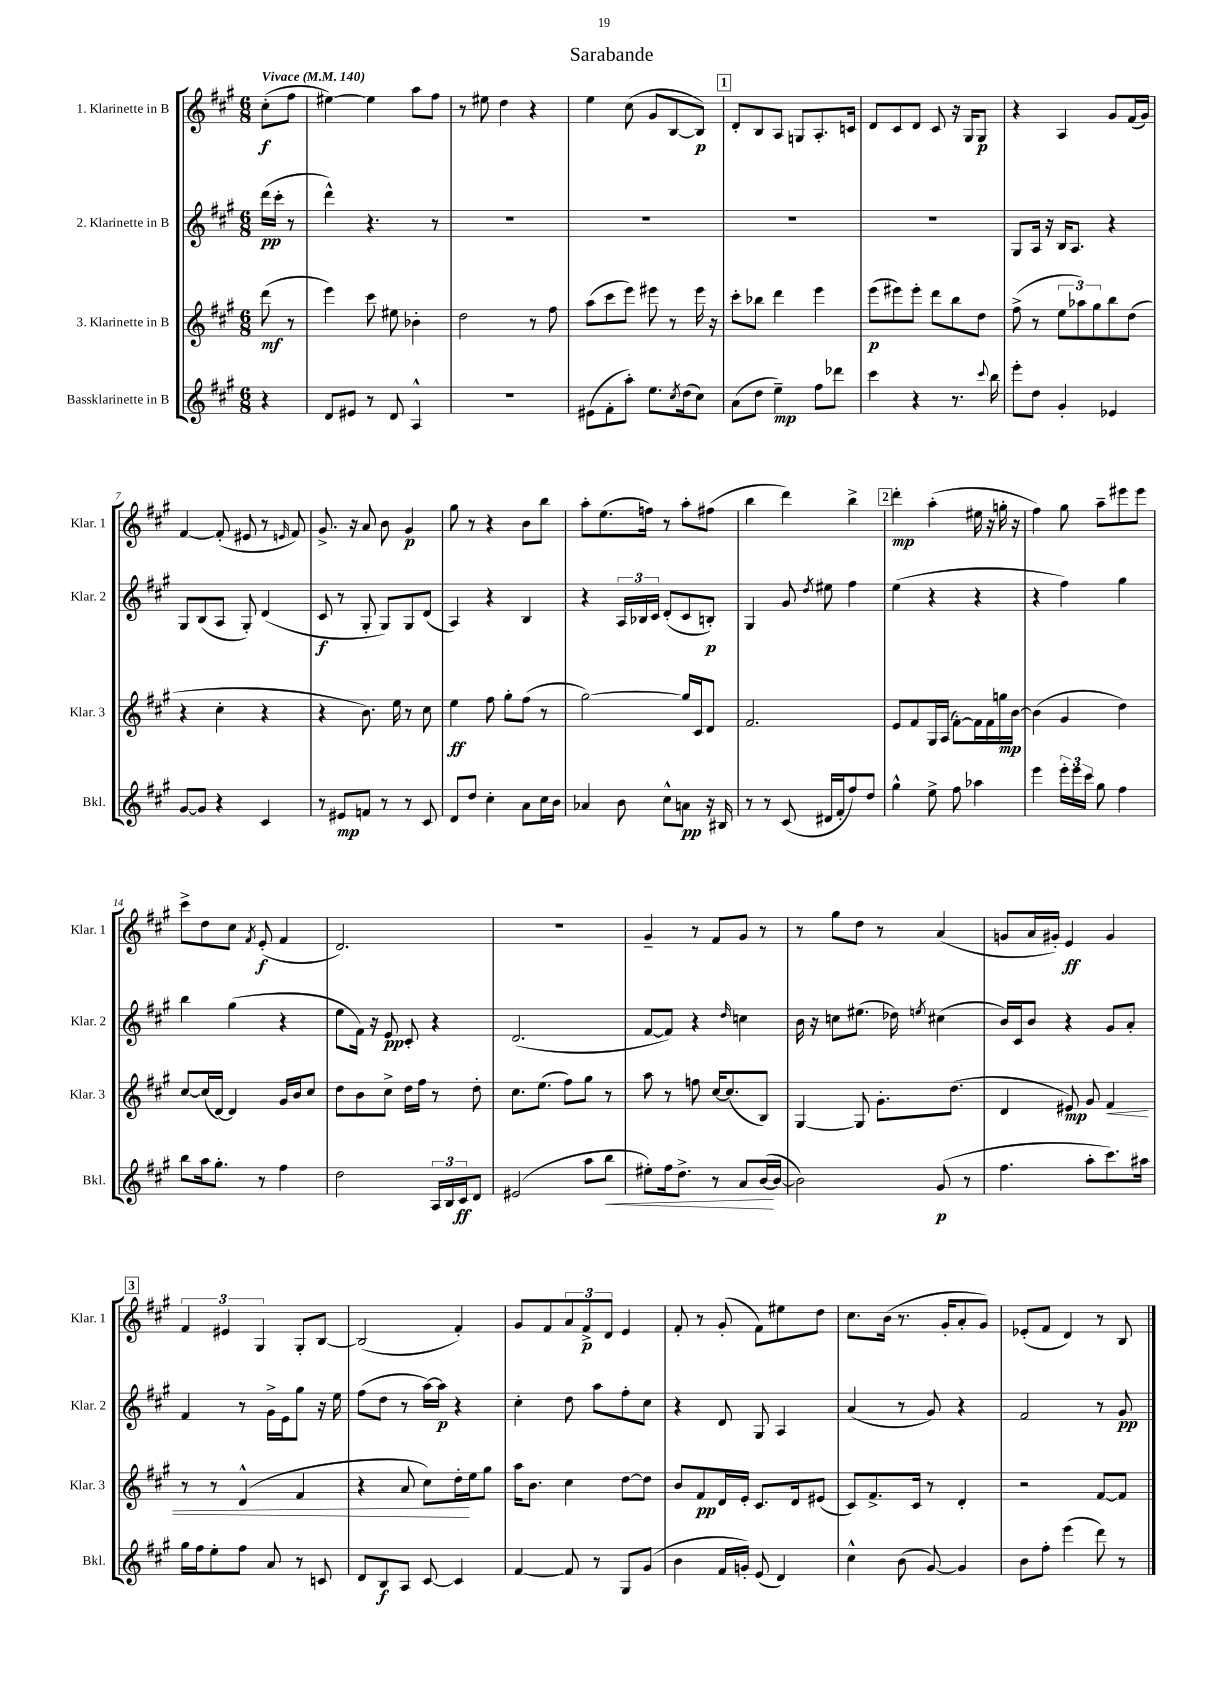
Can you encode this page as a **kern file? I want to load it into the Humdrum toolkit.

**kern	**dynam	**kern	**dynam	**kern	**dynam	**kern	**dynam
*part4	*part4	*part3	*part3	*part2	*part2	*part1	*part1
*staff4	*staff4	*staff3	*staff3	*staff2	*staff2	*staff1	*staff1
*I"Bassklarinette in B	*	*I"3. Klarinette in B	*	*I"2. Klarinette in B	*	*I"1. Klarinette in B	*
*I'Bkl.	*	*I'Klar. 3	*	*I'Klar. 2	*	*I'Klar. 1	*
*clefG2	*	*clefG2	*	*clefG2	*	*clefG2	*
*k[f#c#g#]	*	*k[f#c#g#]	*	*k[f#c#g#]	*	*k[f#c#g#]	*
*M6/8	*	*M6/8	*	*M6/8	*	*M6/8	*
*MM140	*	*MM140	*	*MM140	*	*MM140	*
=	=	=	=	=	=	=	=
!	!	!	!	!	!	!LO:TX:a:B:t=Vivace	!
4r	.	(8ddd\	mf	(16ddd\LL	pp	(8cc#'\L	f
.	.	.	.	16ccc#'\JJ	.	.	.
.	.	8r	.	8r	.	8ff#\J	.
=1	=1	=1	=1	=1	=1	=1	=1
8d/L	.	4eee\)	.	4ddd^^\)	.	[4ee#X\)	.
8e#X/J	.	.	.	.	.	.	.
8r	.	8ccc#\	.	4.r	.	4ee#\]	.
8d/	.	8ee#X\	.	.	.	.	.
4A^^/	.	4b-X'\	.	.	.	8aa\L	.
.	.	.	.	8r	.	8ff#\J	.
=2	=2	=2	=2	=2	=2	=2	=2
2.r	.	2dd\	.	2.r	.	8r	.
.	.	.	.	.	.	8ee#X\	.
.	.	.	.	.	.	4dd\	.
.	.	8r	.	.	.	4r	.
.	.	8ff#\	.	.	.	.	.
=3	=3	=3	=3	=3	=3	=3	=3
(8e#X\L	.	(8aa\L	.	2.r	.	4ee\	.
8f#'\	.	8ccc#\	.	.	.	.	.
8aa'\J)	.	8eee\J)	.	.	.	(8cc#\	.
8.ee\L	.	8eee#X\	.	.	.	8g#/L	.
.	.	8r	.	.	.	[8B/	.
8qcc#/	.	.	.	.	.	.	.
(16dd\k	.	.	.	.	.	.	.
8cc#\J)	.	16eee#\	.	.	.	8B/J])	p
.	.	16r	.	.	.	.	.
!!LO:REH:place=s1:t=1
=4	=4	=4	=4	=4	=4	=4	=4
(8a\L	.	8ccc#'\L	.	2.r	.	8d'/L	.
8dd\J	.	8bb-X\J	.	.	.	8B/	.
4ee~\)	mp	4ddd\	.	.	.	8A/J	.
.	.	.	.	.	.	8Gn/L	.
8ff#\L	.	4eee\	.	.	.	8.A'/	.
8ddd-X\J	.	.	.	.	.	.	.
.	.	.	.	.	.	16cn/Jk	.
=5	=5	=5	=5	=5	=5	=5	=5
4ccc#\	.	(8eee\L	p	2.r	.	8d/L	.
.	.	8eee#X\)	.	.	.	8c#/	.
4r	.	8eee#'\J	.	.	.	8d/J	.
.	.	8ddd\L	.	.	.	8c#/	.
8.r	.	8bb\	.	.	.	16r	.
.	.	.	.	.	.	16G#/KL	.
.	.	8dd\J	.	.	.	8G#/J	p
8qqccc#/	.	.	.	.	.	.	.
16bb\	.	.	.	.	.	.	.
=6	=6	=6	=6	=6	=6	=6	=6
8eee'\L	.	(8ff#^\	.	8G#/L	.	4r	.
8dd\J	.	8r	.	16A/Jk	.	.	.
.	.	.	.	16r	.	.	.
4g#'/	.	12ee\L	.	16B/KL	.	4A/	.
.	.	.	.	8.A/J	.	.	.
.	.	12aa-X\)	.	.	.	.	.
.	.	12gg#\	.	.	.	.	.
4e-X/	.	8bb\	.	4r	.	8g#/L	.
.	.	(8dd\J	.	.	.	(16f#/L	.
.	.	.	.	.	.	16g#/JJ)	.
!!LO:LB:g=z
=7	=7	=7	=7	=7	=7	=7	=7
[8g#/L	.	4r	.	8G#/L	.	[4f#/	.
8g#/J]	.	.	.	(8B/	.	.	.
4r	.	4cc#'\	.	8A/J	.	(8f#'/]	.
.	.	.	.	8G#'/)	.	8e#X/	.
4c#/	.	4r	.	(4d/	.	8r	.
.	.	.	.	.	.	16qqen/	.
.	.	.	.	.	.	8f#/)	.
=8	=8	=8	=8	=8	=8	=8	=8
8r	.	4r	.	8c#/	f	8.g#^/	.
8e#X/L	mp	.	.	8r	.	.	.
.	.	.	.	.	.	16r	.
8fn/J	.	8.b\)	.	8G#'/	.	8a/	.
8r	.	.	.	8G#/L)	.	8b\	.
.	.	16ee\	.	.	.	.	.
8r	.	8r	.	8G#/	.	4g#/	p
8c#/	.	8cc#\	.	(8d/J	.	.	.
=9	=9	=9	=9	=9	=9	=9	=9
8d/L	.	4ee\	ff	4A/)	.	8gg#\	.
8dd/J	.	.	.	.	.	8r	.
4cc#'\	.	8ff#\	.	4r	.	4r	.
.	.	8gg#'\L	.	.	.	.	.
8a\L	.	(8ff#\J	.	4B/	.	8b\L	.
16cc#\L	.	8r	.	.	.	8bb\J	.
16b\JJ	.	.	.	.	.	.	.
=10	=10	=10	=10	=10	=10	=10	=10
4a-X/	.	[2gg#\)	.	4r	.	8aa'\L	.
.	.	.	.	.	.	(8.ee\	.
8b\	.	.	.	24A/LL	.	.	.
.	.	.	.	24B-X/	.	.	.
.	.	.	.	.	.	16ffn\Jk)	.
.	.	.	.	24c#/JJ	.	.	.
8cc#^^\L	.	.	.	(8d'/L	.	8r	.
8an\J	pp	16gg#/LL]	.	8c#/	.	8aa'\L	.
.	.	16c#/J	.	.	.	.	.
16r	.	8d/J	.	8Bn'/J)	p	(8ff#X\J	.
16B#X/	.	.	.	.	.	.	.
=11	=11	=11	=11	=11	=11	=11	=11
8r	.	2.f#/	.	4G#/	.	4bb\	.
8r	.	.	.	.	.	.	.
(8c#/	.	.	.	8g#/	.	4ddd\)	.
.	.	.	.	8qdd/	.	.	.
16d#X/LL	.	.	.	8ee#X\	.	.	.
16f#'/J	.	.	.	.	.	.	.
8ff#/)	.	.	.	4ff#\	.	4bb^\	.
8dd/J	.	.	.	.	.	.	.
!!LO:REH:place=s1:t=2
=12	=12	=12	=12	=12	=12	=12	=12
4gg#^^\	.	8e/L	.	(4ee\	.	4ddd'\	mp
.	.	8f#/	.	.	.	.	.
8ee^\	.	16G#/L	.	4r	.	(4aa'\	.
.	.	(16A/JJ	.	.	.	.	.
8ff#\	.	[8f#'\L)	.	.	.	.	.
4aa-X\	.	16f#\L]	.	4r	.	16ee#X\	.
.	.	16f#\	.	.	.	16r	.
.	.	16ggn\	mp	.	.	16ggn'\	.
.	.	[16b\JJ	.	.	.	16r	.
=13	=13	=13	=13	=13	=13	=13	=13
4eee\	.	(4b\]	.	4r	.	4ff#\)	.
24eee'\LL	.	4g#/	.	4ff#\)	.	8gg#\	.
24eee\	.	.	.	.	.	.	.
24ccc#\JJ	.	.	.	.	.	.	.
8gg#\	.	.	.	.	.	8aa~\L	.
4ff#\	.	4dd\)	.	4gg#\	.	8eee#X\	.
.	.	.	.	.	.	8eee#\J	.
!!LO:LB:g=z
=14	=14	=14	=14	=14	=14	=14	=14
8bb\L	.	[8cc#/L	.	4bb\	.	8ccc#^\L	.
16aa\k	.	(16cc#/L]	.	.	.	8dd\	.
8.gg#'\J	.	[16d/JJ)	.	.	.	.	.
.	.	4d/]	.	(4gg#\	.	8cc#\J	.
.	.	.	.	.	.	8qf#/	.
8r	.	.	.	.	.	(8e'/	f
4ff#\	.	16g#/LL	.	4r	.	4f#/	.
.	.	16b/J	.	.	.	.	.
.	.	8cc#/J	.	.	.	.	.
=15	=15	=15	=15	=15	=15	=15	=15
2dd\	.	8dd\L	.	8ee\L	.	2.d/)	.
.	.	8b\	.	16f#\Jk)	.	.	.
.	.	.	.	16r	.	.	.
.	.	8cc#^\J	.	8e/	pp	.	.
.	.	16dd\LL	.	8c#'/	.	.	.
.	.	16ff#\JJ	.	.	.	.	.
24A/LL	.	8r	.	4r	.	.	.
24B/	.	.	.	.	.	.	.
24c#/J	ff	.	.	.	.	.	.
8d/J	.	8dd'\	.	.	.	.	.
=16	=16	=16	=16	=16	=16	=16	=16
(2e#X/	.	8.cc#\L	.	(2.d/	.	2.r	.
.	.	(8.ee\J	.	.	.	.	.
.	.	8ff#\L)	.	.	.	.	.
8aa\L	.	8gg#\J	.	.	.	.	.
!	!LO:HP:b	!	!	!	!	!	!
8bb\J	<	8r	.	.	.	.	.
=17	=17	=17	=17	=17	=17	=17	=17
8ee#X'\L)	.	8aa\	.	[8f#/L	.	4g#~/	.
16ff#\k	.	8r	.	8f#/J])	.	.	.
8.dd^\J	.	.	.	.	.	.	.
.	.	8ffn\	.	4r	.	8r	.
8r	.	[16cc#/KL	.	.	.	8f#/L	.
.	.	(8.cc#/]	.	.	.	.	.
.	.	.	.	16qqdd/	.	.	.
8a/L	.	.	.	4ccn\	.	8g#/J	.
([16b/L	.	8B/J)	.	.	.	8r	.
16b/JJ_	[	.	.	.	.	.	.
=18	=18	=18	=18	=18	=18	=18	=18
2b\])	.	[4G#/	.	16b\	.	8r	.
.	.	.	.	16r	.	.	.
.	.	.	.	8ccn\L	.	8gg#\L	.
.	.	8G#/]	.	(8.ee#X\J	.	8dd\J	.
.	.	8.g#'\L	.	.	.	8r	.
.	.	.	.	16dd-X\)	.	.	.
.	.	.	.	8qeen/	.	.	.
(8g#/	p	.	.	(4cc#X\	.	(4a/	.
.	.	(8.dd\J	.	.	.	.	.
8r	.	.	.	.	.	.	.
=19	=19	=19	=19	=19	=19	=19	=19
4.ff#\	.	4d/	.	16b/LL)	.	8gn/L	.
.	.	.	.	16c#/J	.	.	.
.	.	.	.	8b/J	.	16a/L	.
.	.	.	.	.	.	16g#X'/JJ)	.
.	.	8e#X/)	mp	4r	.	4e/	ff
8aa'\L	.	8g#/	.	.	.	.	.
!	!	!	!LO:HP:b	!	!	!	!
8.ccc#\)	.	4f#/	<	8g#/L	.	4g#/	.
.	.	.	.	8a'/J	.	.	.
16aa#X\Jk	.	.	.	.	.	.	.
!!LO:LB:g=z
!!LO:REH:place=s1:t=3
=20	=20	=20	=20	=20	=20	=20	=20
16gg#\LL	.	8r	.	4f#/	.	6f#/	.
16ff#\J	.	.	.	.	.	.	.
8ee'\	.	8r	.	.	.	.	.
.	.	.	.	.	.	6e#X/	.
8ff#\J	.	(4d^^/	.	8r	.	.	.
.	.	.	.	.	.	6G#/	.
8a/	.	.	.	16g#^\LL	.	.	.
.	.	.	.	16e\J	.	.	.
8r	.	4f#/	.	8gg#\J	.	8G#'/L	.
8cn/	.	.	.	16r	.	[8B/J	.
.	.	.	.	16ee\	.	.	.
=21	=21	=21	=21	=21	=21	=21	=21
8d/L	.	4r	.	(8ff#\L	.	(2B/]	.
8B/	f	.	.	8dd\J	.	.	.
8A/J	.	8a/	.	8r	.	.	.
[8c#/	.	8cc#\L)	.	[16aa\LL)	.	.	.
.	.	.	.	16aa\JJ]	p	.	.
4c#/]	.	16dd'\L	.	4r	.	4f#'/)	.
.	.	16ee\J	[	.	.	.	.
.	.	8gg#\J	.	.	.	.	.
=22	=22	=22	=22	=22	=22	=22	=22
[4f#/	.	16aa\KL	.	4cc#'\	.	8g#/L	.
.	.	8.b\J	.	.	.	.	.
.	.	.	.	.	.	8f#/	.
8f#/]	.	4cc#\	.	8dd\	.	12a/	.
.	.	.	.	.	.	12f#^/	p
8r	.	.	.	8aa\L	.	.	.
.	.	.	.	.	.	12d/J	.
8G#/L	.	[8dd\L	.	8ff#'\	.	4e/	.
(8g#/J	.	8dd\J]	.	8cc#\J	.	.	.
=23	=23	=23	=23	=23	=23	=23	=23
4b\	.	8b/L	.	4r	.	8f#'/	.
.	.	8f#/	pp	.	.	8r	.
16f#/LL	.	16d/L	.	8d/	.	(8g#'/	.
16gn'/JJ)	.	16e'/JJ	.	.	.	.	.
(8e/	.	8.c#/L	.	8G#/	.	8f#\L)	.
4d/)	.	.	.	4A/	.	8ee#X\	.
.	.	16d/k	.	.	.	.	.
.	.	(8e#X/J	.	.	.	8dd\J	.
=24	=24	=24	=24	=24	=24	=24	=24
4cc#^^\	.	8c#/L)	.	(4a/	.	8.cc#\L	.
.	.	8.f#^/	.	.	.	.	.
.	.	.	.	.	.	(16b\Jk	.
(8b\	.	.	.	8r	.	8.r	.
.	.	16c#/Jk	.	.	.	.	.
[8g#/)	.	8r	.	8g#/)	.	.	.
.	.	.	.	.	.	16g#'/KL	.
4g#/]	.	4d'/	.	4r	.	8a'/	.
.	.	.	.	.	.	8g#/J)	.
=25	=25	=25	=25	=25	=25	=25	=25
8b\L	.	2r	.	2f#/	.	(8e-X'/L	.
8ff#'\J	.	.	.	.	.	8f#/J	.
(4eee\	.	.	.	.	.	4d/)	.
8ddd\)	.	[8f#/L	.	8r	.	8r	.
8r	.	8f#/J]	.	8g#/	pp	8B/	.
==	==	==	==	==	==	==	==
*-	*-	*-	*-	*-	*-	*-	*-
